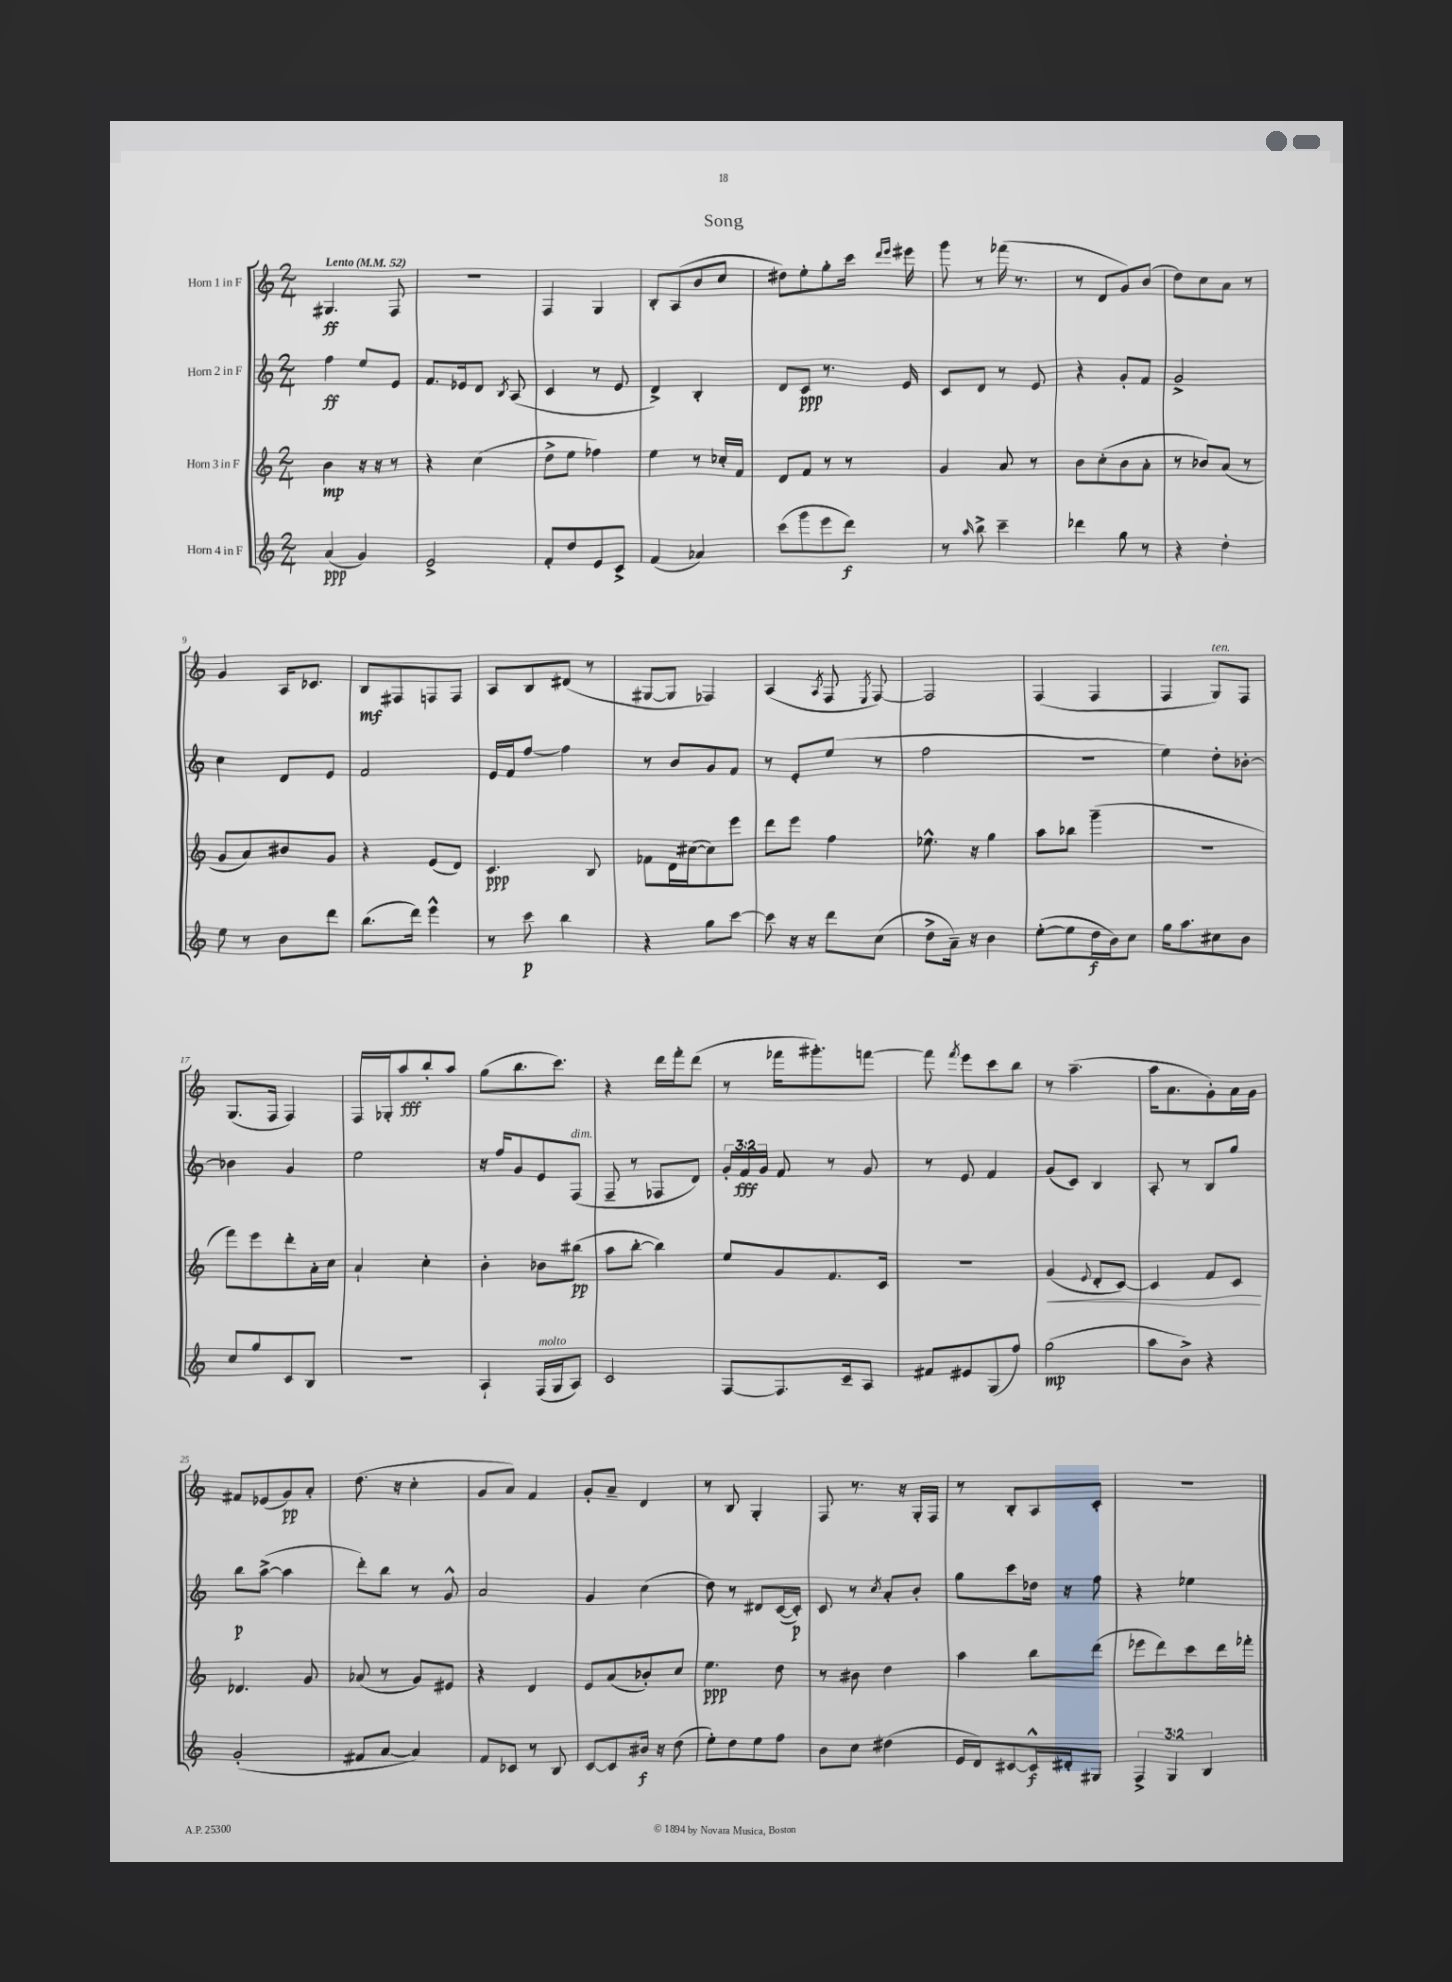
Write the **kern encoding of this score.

**kern	**kern	**kern	**kern
*staff4	*staff3	*staff2	*staff1
*clefG2	*clefG2	*clefG2	*clefG2
*k[]	*k[]	*k[]	*k[]
*M2/4	*M2/4	*M2/4	*M2/4
*MM52	*MM52	*MM52	*MM52
(4a/	4b\	4ff\	4.G#/
4g/)	16r	8ee/L	.
.	16r	.	.
.	8r	8e/J	8F/
=	=	=	=
2e^/	4r	8.f/L	2r
.	.	16e-/k	.
.	(4cc\	8d/J	.
.	.	8qB/	.
.	.	(8A/	.
=	=	=	=
8f'/L	8dd^\L	4c/	4F/
8dd/	8ee\J	.	.
8e/	4ff-\)	8r	4G/
8c^/J	.	8e/	.
=	=	=	=
(4f/	4ee\	4d^/)	8B'/L
.	.	.	(8A/
4a-/)	8r	4B'/	8b/
.	16cc-'/LL	.	8cc/J
.	16f/JJ	.	.
=	=	=	=
(8ccc\L	8d/L	8d/L	8dd#\L)
8ggg\	8f/J	8c/J	8ee'\
8eee\	8r	8.r	8gg'\
8ddd\J)	8r	.	16ccc\Jk
.	.	.	16qqddd/LL
.	.	.	16qqeee/JJ
.	.	16e/	16eee#\
=	=	=	=
8r	4g/	8c/L	8ggg\
16qqaa/	.	.	.
8bb^\	.	8d/J	8r
4ccc~\	8a/	8r	(16fff-\
.	.	.	8.r
.	8r	8e/	.
=	=	=	=
4ddd-\	8b\L	4r	8r
.	(8cc'\	.	8d/L
8gg\	8b\	8g'/L	8g/)
8r	8a'\J	8f/J	(8b/J
=	=	=	=
4r	8r	2g^/	8dd\L)
.	8b-/L)	.	8cc\
4dd'\	(8a/J	.	8a\J
.	8r	.	8r
=	=	=	=
8ee\	8g/L	4cc\	4g/
8r	8a/)	.	.
8b\L	8b#/	8d/L	16A/LK
.	.	.	8.c-/J
8ddd\J	8g/J	8e/J	.
=	=	=	=
(8.bb\L	4r	2f/	8B/L
.	.	.	8F#/
16ddd\Jk)	.	.	.
4eee^^\	(8e/L	.	8F/
.	8d/J)	.	8F/J
=	=	=	=
8r	4.c/	16e/LL	8A/L
.	.	16f/J	.
8ccc\	.	[8ff/J	8B/
4bb\	.	4ff\]	(8d#/J
.	8B/	.	8r
=	=	=	=
4r	8f-\L	8r	[8G#/L
.	16d\L	8b/L	8G#/]J
.	([16cc#\J	.	.
8gg\L	8cc#\])	8g/	4F-/)
[8ccc\J	8eee\J	8f/J	.
=	=	=	=
8ccc\]	8ddd\L	8r	(4A/
16r	8eee\J	8e'/L	.
16r	.	.	.
.	.	.	8qA/
8ddd\L	4ff\	(8ee/J	8F/
.	.	.	8qE/
(8cc\J	.	8r	[8F/)
=	=	=	=
8dd^\L	8.ee-^^\	2ff\	2F/]
16a~\Jk)	.	.	.
16r	16r	.	.
4b\	4gg\	.	.
=	=	=	=
([8ee'\L	8aa\L	2r	(4F/
8ee\]	8bb-\J	.	.
16dd\L	(4ggg~\	.	4F/
16b\J)	.	.	.
8cc\J	.	.	.
=	=	=	=
16gg\LK	2r	4ee\)	4F/
8.aa\	.	.	.
8cc#\	.	8dd'\L	8G/L)
8b\J	.	[8b-'\J	8F/J
=	=	=	=
8cc/L	8fff\L)	4b-\]	(8.G/L
8gg/	8eee\	.	.
.	.	.	16F/Jk
8c/	8ddd'\	4g/	4F/)
8B/J	16a'\L	.	.
.	16cc\JJ	.	.
=	=	=	=
2r	4a`/	2ee\	16F/LL
.	.	.	16G-'/J
.	.	.	8aa/
.	4cc'\	.	8bb'/
.	.	.	8aa/J
=	=	=	=
4A`/	4b'\	16r	(8gg\L
.	.	16ff/LK	.
.	.	8g/	8.bb\
(16F/LL	8b-\L	8e/	.
16G/J	.	.	8.ccc\J)
8A/J)	(8bb#\J	(8F/J	.
=	=	=	=
2c/	8aa\L	8F~/	4r
.	[8bb'\J	8r	.
.	4bb\])	8F-/L	16ddd\LL
.	.	.	16fff'\J
.	.	8d/J)	(8ddd\J
=	=	=	=
[8F/L	8ee/L	24g'/LL	8r
.	.	24f/	.
.	.	24g/JJ	.
8.F/]	8g/	8f/	16fff-\LK
.	.	.	8.ggg#'\)
.	8.f/	8r	.
16c~/k	.	.	.
8A/J	.	8g/	[8fff\J
.	16c/Jk	.	.
=	=	=	=
8f#/L	2r	8r	8fff\]
.	.	.	8qfff/
8e#/	.	8e/	8eee\L
(8G/	.	4f/	8ccc\
8ff/J)	.	.	8bb\J
=	=	=	=
(2gg\	(4g/	(8g/L	8r
.	.	8c/J)	(4.aa~\
.	8qqe/	.	.
.	8d'/L	4B/	.
.	[8c/J)	.	.
=	=	=	=
8aa\L	4c/]	8A'/	16aa\LK
.	.	.	8.a\
8b^\J)	.	8r	.
4r	8f/L	8B/L	8g'\)
.	8c/J	8gg/J	16a\L
.	.	.	16g\JJ
=	=	=	=
(2g'/	4.d-/	8bb\L	8f#/L
.	.	([8aa^\J	(8e-/
.	.	4aa\]	8g/)
.	8g/	.	8a'/J
=	=	=	=
8f#/L	(8a-/	8ddd'\L)	(8.dd\
[8a/J	8r	8bb\J	.
.	.	.	16r
4a/])	8g/L)	8r	4cc'\
.	8e#/J	8g^^/	.
=	=	=	=
8f/L	4r	2a/	8g/L
8c-/J	.	.	8a/J)
8r	4d/	.	4f/
8B/	.	.	.
=	=	=	=
[8c/L	8e/L	4g/	8g'/L
8c/]	(8a/	.	8a~/J
16b#/Jk	8b-'/)	(4cc\	4d/
16r	.	.	.
(8dd\	8cc/J	.	.
=	=	=	=
8ee'\L)	4.ee\	8dd\)	8r
8dd\	.	8r	8B/
8ee\	.	8d#/L	4G'/
8ff\J	8dd\	([16c/L	.
.	.	16c'/]JJ)	.
=	=	=	=
8b\L	8r	8c/	8F/
8cc\J	8b#\	8r	8.r
.	.	8qcc/	.
(4dd#\	4dd\	8a'/L	.
.	.	.	16r
.	.	8b'/J	16G'/LL
.	.	.	16F/JJ
=	=	=	=
16e/LL	4aa\	8gg\L	8r
16d/J)	.	.	.
[8c#/	.	8ccc\	8B'/L
16c#^^/]L	8bb\L	16dd-\Jk	8A/
16d#'/J	.	16r	.
8G#/J	(8ddd\J	8ff\	8c'/J
=	=	=	=
6F^/	8eee-\L	4r	2r
.	8ddd\)	.	.
6G/	.	.	.
.	8ccc\	4ee-\	.
6B/	.	.	.
.	16ddd\L	.	.
.	16fff-'\JJ	.	.
==	==	==	==
*-	*-	*-	*-
